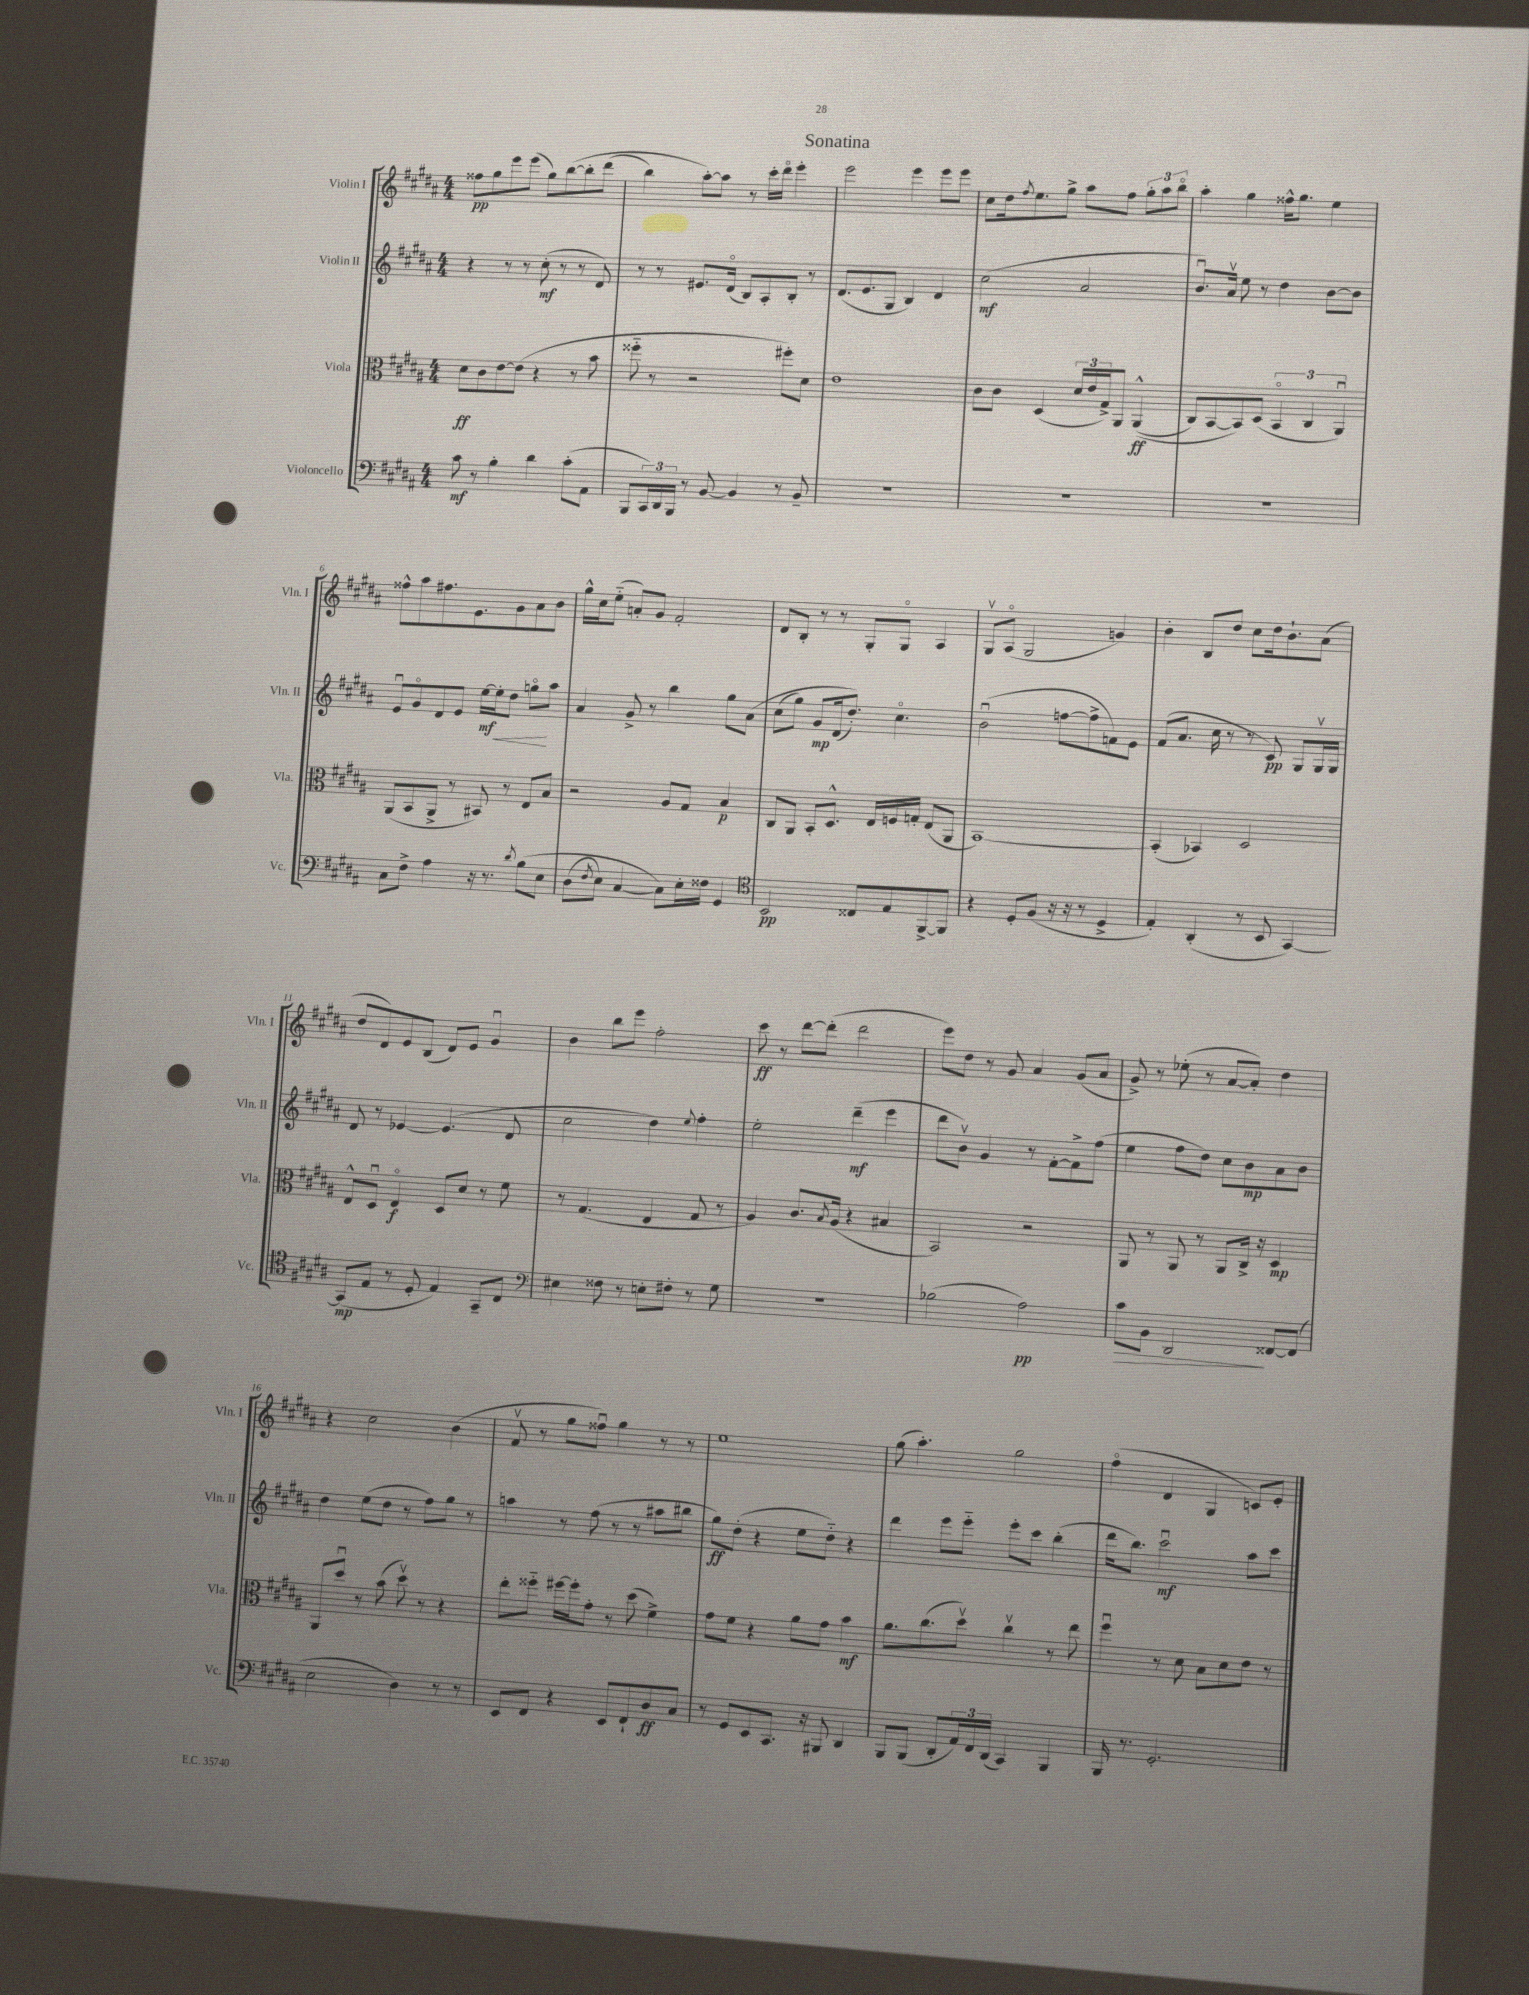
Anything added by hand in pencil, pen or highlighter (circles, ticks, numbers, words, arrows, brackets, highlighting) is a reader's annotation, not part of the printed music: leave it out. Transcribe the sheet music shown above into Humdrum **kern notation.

**kern	**dynam	**kern	**dynam	**kern	**dynam	**kern	**dynam
*part4	*part4	*part3	*part3	*part2	*part2	*part1	*part1
*staff4	*staff4	*staff3	*staff3	*staff2	*staff2	*staff1	*staff1
*I"Violoncello	*	*I"Viola	*	*I"Violin II	*	*I"Violin I	*
*I'Vc.	*	*I'Vla.	*	*I'Vln. II	*	*I'Vln. I	*
*clefF4	*	*clefC3	*	*clefG2	*	*clefG2	*
*k[f#c#g#d#a#]	*	*k[f#c#g#d#a#]	*	*k[f#c#g#d#a#]	*	*k[f#c#g#d#a#]	*
*M4/4	*	*M4/4	*	*M4/4	*	*M4/4	*
=1	=1	=1	=1	=1	=1	=1	=1
8c#\	mf	8d#\L	ff	4r	.	8ff##X\L	pp
8r	.	8c#\	.	.	.	8gg#\	.
4B'\	.	[8e\	.	8r	.	8eee\	.
.	.	(8e\J]	.	8r	.	(8eee\J	.
4d#\	.	4r	.	(8cc#'\	mf	8gg#\L)	.
.	.	.	.	8r	.	([8bb\	.
(8c#'\L	.	8r	.	8r	.	8bb'\]	.
8AA#\J	.	8b\	.	8d#/)	.	(8ddd#\J	.
=2	=2	=2	=2	=2	=2	=2	=2
8BBB/L	.	8ff##X\	.	8r	.	4bb\)	.
24CC#/L)	.	8r	.	8r	.	.	.
24DD#/	.	.	.	.	.	.	.
24BBB/JJ	.	.	.	.	.	.	.
8r	.	2r	.	8.e#X/L	.	[8aa#'\L)	.
[8BB/	.	.	.	.	.	8aa#\J]	.
.	.	.	.	(16d#/Jk	.	.	.
4BB/]	.	.	.	8B/L)	.	8r	.
.	.	.	.	8A#'/	.	16ccc#'\LL	.
.	.	.	.	.	.	16ddd#\JJ	.
8r	.	8ff#X'\L)	.	8B'/J	.	4eee'\	.
8BB~/	.	8d#\J	.	8r	.	.	.
=3	=3	=3	=3	=3	=3	=3	=3
1r	.	1e	.	(8.d#/L	.	2eee\	.
.	.	.	.	8.e/	.	.	.
.	.	.	.	8G#/J	.	.	.
.	.	.	.	4B/)	.	4eee\	.
.	.	.	.	4d#/	.	8eee\L	.
.	.	.	.	.	.	8eee\J	.
=4	=4	=4	=4	=4	=4	=4	=4
1r	.	8c#\L	.	(2cc#\	mf	8cc#\L	.
.	.	8c#\J	.	.	.	16dd#\k	.
.	.	.	.	.	.	8qff#/	.
.	.	.	.	.	.	8.ee\	.
.	.	(4D#/	.	.	.	.	.
.	.	.	.	.	.	8gg#^\J	.
.	.	24d#/LL	.	2a#/	.	8aa#\L	.
.	.	24e/	.	.	.	.	.
.	.	24G#^/J)	.	.	.	.	.
.	.	8AA#/J	.	.	.	8ff#\J	.
.	.	((4AA#^^/	ff	.	.	12gg#'\L	.
.	.	.	.	.	.	12aa#\	.
.	.	.	.	.	.	12bb\J	.
=5	=5	=5	=5	=5	=5	=5	=5
1r	.	8C#/L)	.	8.bu/L)	.	4aa#'\	.
.	.	[8BB/	.	.	.	.	.
.	.	.	.	16a#v/Jk	.	.	.
.	.	8BB/])	.	8ee\	.	4gg#\	.
.	.	(8D#/J	.	8r	.	.	.
.	.	6BB/	.	4dd#\	.	16ff##X^^\KL	.
.	.	.	.	.	.	8.gg#\J	.
.	.	6C#/	.	.	.	.	.
.	.	.	.	[8b\L	.	4ee\	.
.	.	6AA#u/)	.	.	.	.	.
.	.	.	.	8b\J]	.	.	.
!!LO:LB:g=z
=6	=6	=6	=6	=6	=6	=6	=6
8C#\L	.	(8AA#/L	.	8eu/L	.	8ff##X^^\L	.
8F#^\J	.	8BB/	.	8g#/	.	8aa#\	.
4A#\	.	8AA#^/J	.	8d#/	.	8.ff#X\	.
.	.	8r	.	8e/J	.	.	.
.	.	.	.	.	.	8.e\	.
16r	.	8BB#X/)	.	[16ee\LL	mf	.	.
!	!	!	!	!	!LO:HP:b	!	!
8.r	.	.	.	16ee'\J]	<	.	.
.	.	8r	.	8dd#\J	.	8g#\	.
8qd#/	.	.	.	.	.	.	.
(8B\L	.	8E/L	.	8ggn\L	.	8a#\	.
8E\J	.	8B/J	.	8aa#\J	[	8b\J	.
=7	=7	=7	=7	=7	=7	=7	=7
(8D#\L	.	2r	.	4a#/	.	16gg#^^\LL	.
.	.	.	.	.	.	16cc#\J	.
8qF#/	.	.	.	.	.	.	.
8E\J)	.	.	.	.	.	(8ee\J	.
[4C#/	.	.	.	8g#^/	.	8an'/L)	.
.	.	.	.	8r	.	8g#/J	.
8C#\L])	.	8A#/L	.	4bb\	.	2f#'/	.
16E'\L	.	8G#/J	.	.	.	.	.
16F##X\JJ	.	.	.	.	.	.	.
4GG#/	.	4B/	p	8gg#\L	.	.	.
.	.	.	.	(8a#\J	.	.	.
=8	=8	=8	=8	=8	=8	=8	=8
*clefC4	*	*	*	*	*	*	*
2BB/	pp	8C#/L	.	(8cc#\L	.	8d#/L	.
.	.	8AA#/J	.	8gg#\J)	.	8B'/J	.
.	.	8BB'/L	.	8g#/L	mp	8r	.
.	.	8.D#^^/J	.	(16d#/k	.	8r	.
.	.	.	.	8.dd#'/J))	.	.	.
8C##X/L	.	.	.	.	.	8G#'/L	.
.	.	16E/LL	.	.	.	.	.
8E/	.	16Fn/	.	4.cc#\	.	8G#/J	.
.	.	16Gn'/JJ	.	.	.	.	.
[8FF#^/	.	(8E/L	.	.	.	4A#/	.
8FF#/J]	.	8AA#/J	.	.	.	.	.
=9	=9	=9	=9	=9	=9	=9	=9
4r	.	[1BB)	.	(2bu\	.	8G#v/L	.
.	.	.	.	.	.	(8A#/J	.
8D#'/L	.	.	.	.	.	2G#/	.
(8F#/J	.	.	.	.	.	.	.
16r	.	.	.	[8ffn\L	.	.	.
16r	.	.	.	.	.	.	.
8r	.	.	.	8ff^\]	.	.	.
4D#^/	.	.	.	8fn\)	.	4gn/)	.
.	.	.	.	8e\J	.	.	.
=10	=10	=10	=10	=10	=10	=10	=10
4E'/)	.	(4BB'/]	.	(8f#/L	.	4b'\	.
.	.	.	.	8.a#/J	.	.	.
(4AA#'/	.	4BB-X/)	.	.	.	8B/L	.
.	.	.	.	16cc#\	.	.	.
.	.	.	.	8r	.	8dd#/J	.
8r	.	2D#/	.	8r	.	8cc#\L	.
8BB/	.	.	.	8c#/)	pp	16dd#\k	.
.	.	.	.	.	.	8.b`\	.
[4GG#/)	.	.	.	8G#/L	.	.	.
.	.	.	.	16G#v/L	.	(8a#\J	.
.	.	.	.	16G#/JJ	.	.	.
!!LO:LB:g=z
=11	=11	=11	=11	=11	=11	=11	=11
(8GG#/L]	mp	8E^^/L	.	8d#/	.	8dd#/L	.
8E/J	.	8D#u/J	.	8r	.	8d#/)	.
8r	.	4E/	f	[4e-X/	.	8e/	.
8D#'/	.	.	.	.	.	(8B/J	.
4E/)	.	8D#/L	.	(4.e-/]	.	8d#/L)	.
.	.	8d#/J	.	.	.	8e/J	.
8GG#~/L	.	8r	.	.	.	4g#u/	.
8C#/J	.	8f#\	.	8d#/	.	.	.
=12	=12	=12	=12	=12	=12	=12	=12
*clefF4	*	*	*	*	*	*	*
4E#X\	.	8r	.	2cc#\	.	4b\	.
.	.	(4.G#/	.	.	.	.	.
8F##X\	.	.	.	.	.	8bb\L	.
8r	.	.	.	.	.	8eee\J	.
8En'\L	.	4E/	.	4dd#\)	.	2ff#'\	.
8F#X'\J	.	.	.	.	.	.	.
.	.	.	.	8qqee/	.	.	.
8r	.	8G#/	.	4ff#'\	.	.	.
8G#\	.	8r	.	.	.	.	.
=13	=13	=13	=13	=13	=13	=13	=13
1r	.	4A#/)	.	2ee'\	.	8ccc#\	ff
.	.	.	.	.	.	8r	.
.	.	8.c#/L	.	.	.	[8ddd#\L	.
.	.	.	.	.	.	(8ddd#'\J]	.
.	.	8qB/	.	.	.	.	.
.	.	(16A#/Jk	.	.	.	.	.
.	.	4r	.	(4ddd#~\	mf	2ddd#\	.
.	.	4B#X/	.	4eee\	.	.	.
=14	=14	=14	=14	=14	=14	=14	=14
(2B-X\	.	2BB/)	.	8ddd#\L	.	8eee\L)	.
.	.	.	.	8bv\J)	.	8dd#\J	.
.	.	.	.	4g#/	.	8r	.
.	.	.	.	.	.	8g#/	.
2A#\)	pp	2r	.	8r	.	4a#/	.
.	.	.	.	[8f#'\L	.	.	.
.	.	.	.	8f#^\]	.	(8g#/L	.
.	.	.	.	(8ff#\J	.	8a#/J	.
=15	=15	=15	=15	=15	=15	=15	=15
!	!LO:HP:b	!	!	!	!	!	!
8c#\L	>	8AA#/	.	4ee\	.	8g#^/)	.
8BB\J	.	8r	.	.	.	8r	.
2DD#/	.	8AA#/	.	8ff#\L	.	(8ee-X'\	.
.	.	8r	.	8dd#\J)	.	8r	.
.	.	8AA#/L	.	8cc#\L	.	[8a#/L	.
.	.	16C#^/Jk	.	8b\	mp	8a#'/J])	.
.	.	16r	.	.	.	.	.
[8FF##X/L	]	4D#/	mp	8a#\	.	4dd#\	.
(8FF##/J]	.	.	.	8b\J	.	.	.
!!LO:LB:g=z
=16	=16	=16	=16	=16	=16	=16	=16
2E\	.	8AA#/L	.	4dd#\	.	4r	.
.	.	8dd#u/J	.	.	.	.	.
.	.	8r	.	(8ee\L	.	2cc#\	.
.	.	(8b\	.	8dd#\J	.	.	.
4D#\)	.	8dd#v\)	.	8r	.	.	.
.	.	8r	.	8ff#\L)	.	.	.
8r	.	4r	.	8gg#\J	.	(4b\	.
8r	.	.	.	8r	.	.	.
=17	=17	=17	=17	=17	=17	=17	=17
8EE/L	.	8ee'\L	.	4aan\	.	8f#v/	.
8FF#/J	.	8ff##X\J	.	.	.	8r	.
4r	.	[16ff#X\LL	.	8r	.	8gg#\L	.
.	.	16ff#'\J]	.	.	.	.	.
.	.	8g#'\J	.	(8ff#\	.	8ff##Xu\J)	.
8EE/L	.	8r	.	8r	.	4gg#\	.
8FF#`/	.	(8dd#\	.	8r	.	.	.
8D#/	ff	4f#^\)	.	8aa#X\L	.	8r	.
8C#/J	.	.	.	8bb#X\J	.	8r	.
=18	=18	=18	=18	=18	=18	=18	=18
8r	.	8g#\L	.	8gg#\L)	ff	1ee	.
8GG#/L	.	8f#\J	.	(8dd#'\J	.	.	.
8EE/	.	4r	.	4r	.	.	.
8.CC#/J	.	.	.	.	.	.	.
.	.	8a#\L	.	8ee\L	.	.	.
16r	.	.	.	.	.	.	.
8BBB#X/	.	8g#\J	.	8dd#\J)	.	.	.
4DD#/	.	4b\	mf	4r	.	.	.
=19	=19	=19	=19	=19	=19	=19	=19
8BBB/L	.	8.a#\L	.	4ddd#\	.	(8gg#\	.
(8BBB/J	.	.	.	.	.	4.aa#'\)	.
.	.	(8.cc#\	.	.	.	.	.
8DD#'/L	.	.	.	8eee\L	.	.	.
24AA#/L)	.	8dd#v\J)	.	8eee\J	.	.	.
24FF#/	.	.	.	.	.	.	.
(24DD#/JJ	.	.	.	.	.	.	.
4CC#/)	.	4cc#v\	.	8eee'\L	.	2gg#\	.
.	.	.	.	8ccc#\J	.	.	.
4BBB/	.	8r	.	(4bb'\	.	.	.
.	.	8ee\	.	.	.	.	.
=20	=20	=20	=20	=20	=20	=20	=20
16BBB/	.	4ff#u\	.	16ddd#\KL	.	(4ff#\	.
8.r	.	.	.	8.bb\J)	.	.	.
2.GG#'/	.	8r	.	2ccc#u\	mf	4d#/	.
.	.	8d#\	.	.	.	.	.
.	.	8B\L	.	.	.	4G#/	.
.	.	8d#\	.	.	.	.	.
.	.	8e\J	.	8aa#\L	.	8cn/L)	.
.	.	8r	.	8ccc#\J	.	8e'/J	.
==	==	==	==	==	==	==	==
*-	*-	*-	*-	*-	*-	*-	*-
